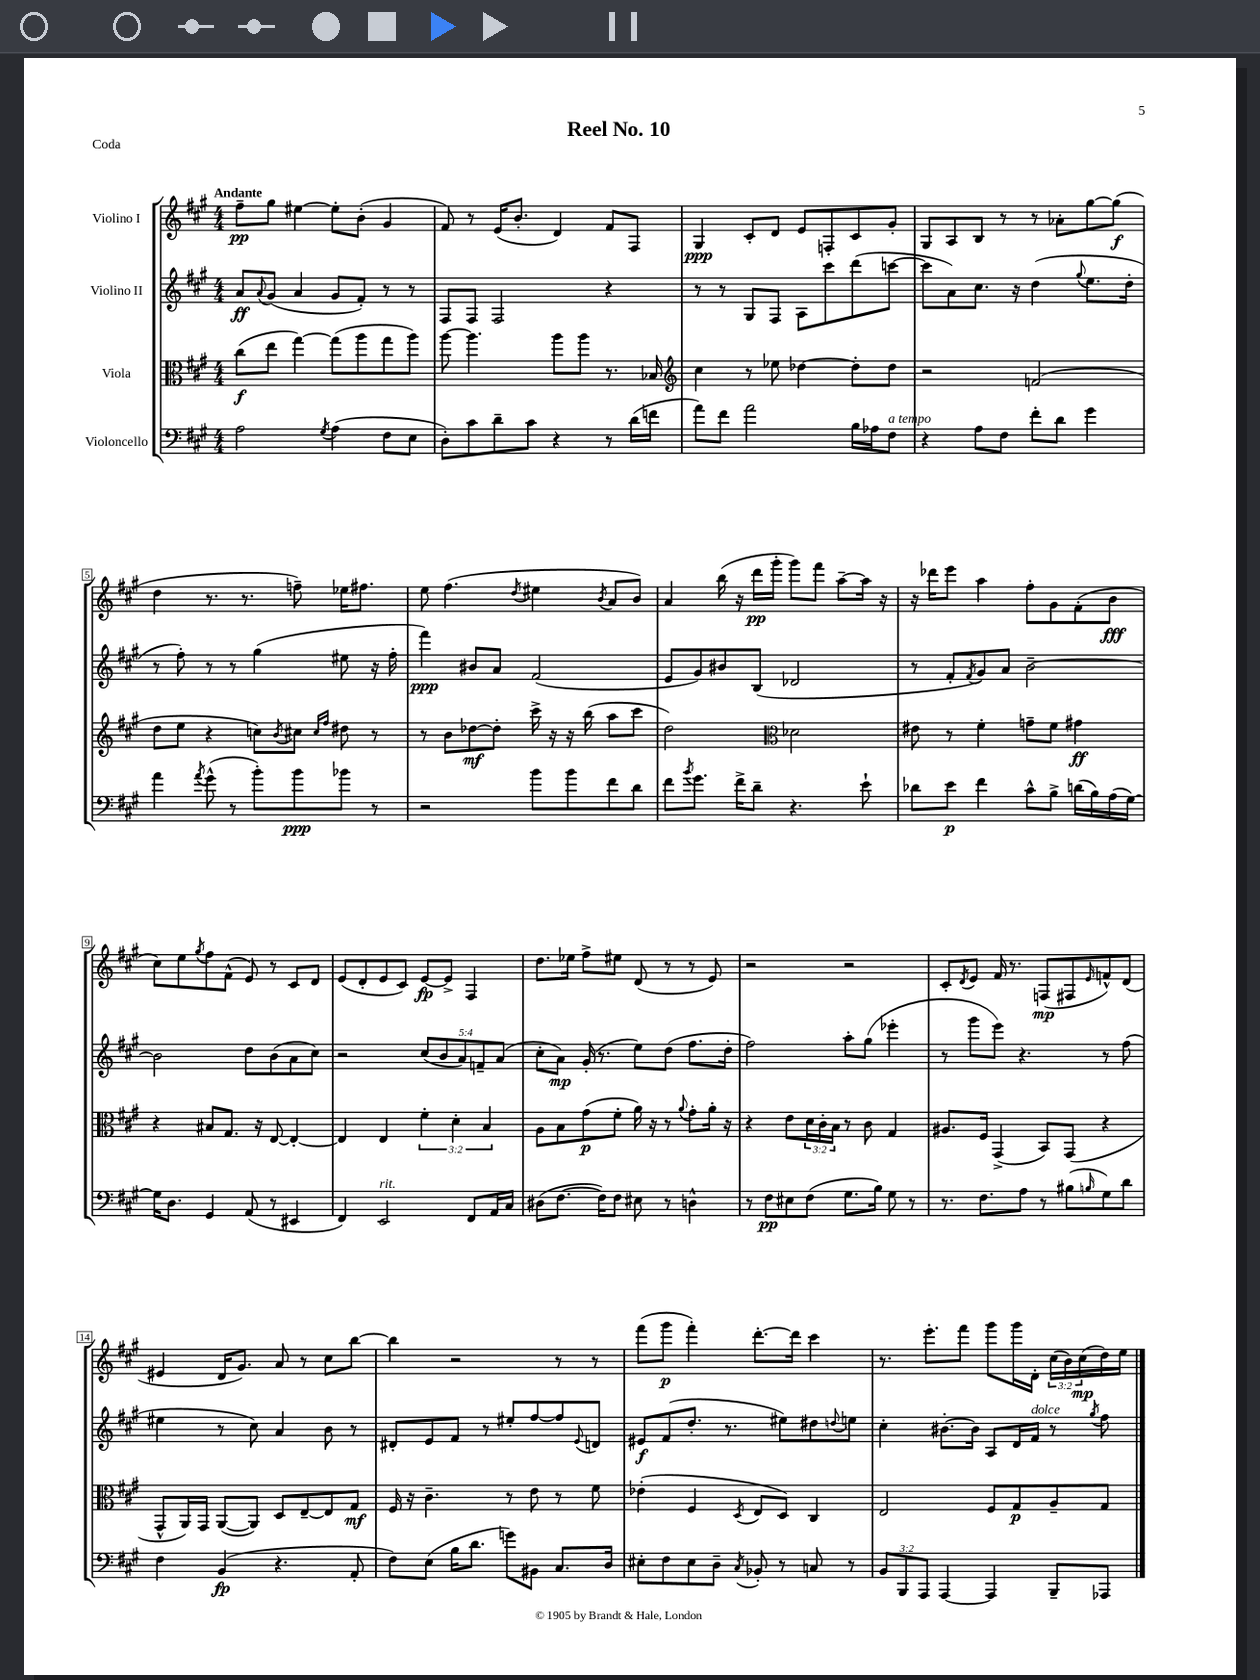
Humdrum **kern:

**kern	**dynam	**kern	**dynam	**kern	**dynam	**kern	**dynam
*part4	*part4	*part3	*part3	*part2	*part2	*part1	*part1
*staff4	*staff4	*staff3	*staff3	*staff2	*staff2	*staff1	*staff1
*I"Violoncello	*	*I"Viola	*	*I"Violino II	*	*I"Violino I	*
*clefF4	*	*clefC3	*	*clefG2	*	*clefG2	*
*k[f#c#g#]	*	*k[f#c#g#]	*	*k[f#c#g#]	*	*k[f#c#g#]	*
*M4/4	*	*M4/4	*	*M4/4	*	*M4/4	*
=1	=1	=1	=1	=1	=1	=1	=1
!	!	!	!	!	!	!LO:TX:a:B:t=Andante	!
2A\	.	(8cc#\L	f	8a/L	ff	8ff#~\L	pp
.	.	.	.	8qqa/	.	.	.
.	.	8ee\J	.	(8g#/J	.	8gg#\J	.
.	.	[4gg#\)	.	4a/	.	[4ee#X\	.
8qG#/	.	.	.	.	.	.	.
(4A\	.	(8gg#\L]	.	8g#/L	.	8ee#'\L]	.
.	.	8aa\	.	8f#'/J)	.	(8b'\J	.
8F#\L	.	8gg#\	.	8r	.	4g#/	.
8E\J	.	8aa\J)	.	8r	.	.	.
=2	=2	=2	=2	=2	=2	=2	=2
8D'\L)	.	[8aa\	.	8F#/L	.	8f#/)	.
8c#\	.	4.aa\]	.	8F#/J	.	8r	.
8d~\	.	.	.	2F#/	.	(16e/KL	.
.	.	.	.	.	.	8.b'/J	.
8c#\J	.	.	.	.	.	.	.
4r	.	8aa\L	.	.	.	4d/)	.
.	.	8aa\J	.	.	.	.	.
8r	.	8.r	.	4r	.	8f#/L	.
(16d\LL	.	.	.	.	.	8F#/J	.
16fn\JJ	.	16B-X/	.	.	.	.	.
=3	=3	=3	=3	=3	=3	=3	=3
*	*	*clefG2	*	*	*	*	*
8a\L)	.	4cc#\	.	8r	.	4G#/	ppp
8f#\J	.	.	.	8r	.	.	.
2a\	.	8r	.	8G#/L	.	8c#'/L	.
.	.	8ee-X\	.	8F#/J	.	8d/J	.
.	.	[4dd-X\	.	8A\L	.	8e/L	.
.	.	.	.	8ccc#\	.	8Fn'/	.
16B\LL	.	8dd-'\L]	.	(8ddd\	.	8c#/	.
16A-X\J	.	.	.	.	.	.	.
!LO:TX:a:i:t=a tempo	!	!	!	!	!	!	!
8F#\J	.	8dd-\J	.	[8cccn\J	.	8g#'/J	.
=4	=4	=4	=4	=4	=4	=4	=4
4r	.	2r	.	8ccc\L]	.	8G#/L	.
.	.	.	.	8a\)	.	8A/	.
8A\L	.	.	.	8.cc#\J	.	8B/J	.
8F#\J	.	.	.	.	.	8r	.
.	.	.	.	16r	.	.	.
8f#'\L	.	(2fn/	.	(4dd\	.	8r	.
8d\J	.	.	.	.	.	8a-X'\L	.
.	.	.	.	8qqgg#/	.	.	.
4g#\	.	.	.	8.ee\L	.	[8gg#\	.
.	.	.	.	.	.	(8gg#\J]	f
.	.	.	.	16dd'\Jk	.	.	.
!!LO:LB:g=z
=5	=5	=5	=5	=5	=5	=5	=5
4a\	.	8dd\L	.	8r	.	4dd\	.
.	.	8ee\J	.	8ff#'\)	.	.	.
8qa/	.	.	.	.	.	.	.
(8g#^^\	.	4r	.	8r	.	8.r	.
8r	.	.	.	8r	.	.	.
.	.	.	.	.	.	8.r	.
8b'\L)	.	8ccn\L)	.	(4gg#\	.	.	.
.	.	8qb/	.	.	.	.	.
8b\	ppp	8cc#X\J	.	.	.	8ffn~\)	.
.	.	16qqcc#/LL	.	.	.	.	.
.	.	16qqff#/JJ	.	.	.	.	.
8b-X\J	.	8dd#X\	.	8ee#X\	.	16ee-X\KL	.
.	.	.	.	.	.	8.ff#X\J	.
8r	.	8r	.	16r	.	.	.
.	.	.	.	16ff#'\	.	.	.
=6	=6	=6	=6	=6	=6	=6	=6
2r	.	8r	.	4fff#\)	ppp	8ee\	.
.	.	8b\L	.	.	.	(4.ff#\	.
.	.	[8dd-X\	mf	8b#X/L	.	.	.
.	.	8dd-'\J]	.	8a/J	.	.	.
.	.	.	.	.	.	8qdd/	.
8b\L	.	16ccc#^\	.	(2f#/	.	4ee#X\	.
.	.	16r	.	.	.	.	.
8b\	.	16r	.	.	.	.	.
.	.	(16bb\	.	.	.	.	.
.	.	.	.	.	.	8qb/	.
8f#\	.	8aa\L	.	.	.	8a/L	.
8d\J	.	8ccc#\J	.	.	.	8b/J)	.
=7	=7	=7	=7	=7	=7	=7	=7
8f#\L	.	2dd\)	.	8e/L	.	4a/	.
8qb/	.	.	.	.	.	.	.
8.g#\J	.	.	.	8g#/)	.	.	.
.	.	.	.	8b#X/	.	(16bb\	.
16f#^\KL	.	.	.	.	.	16r	.
8d~\J	.	.	.	(8B/J	.	16ddd\LL	pp
.	.	.	.	.	.	16ggg#'\JJ	.
*	*	*clefC3	*	*	*	*	*
4.r	.	2d-X\	.	2d-X/	.	8ggg#\L)	.
.	.	.	.	.	.	8fff#\J	.
.	.	.	.	.	.	[8aa~\L	.
8e`\	.	.	.	.	.	16aa\Jk]	.
.	.	.	.	.	.	16r	.
=8	=8	=8	=8	=8	=8	=8	=8
8d-X\L	.	8e#X\	.	8r	.	16r	.
.	.	.	.	.	.	16ddd-X\KL	.
8e\J	p	8r	.	8f#'/L	.	8eee\J	.
.	.	.	.	8qf#/	.	.	.
4f#\	.	4f#'\	.	8g#/)	.	4aa\	.
.	.	.	.	8a/J	.	.	.
8c#^^\L	.	8gn~\L	.	[2b~\	.	8ff#'\L	.
8B^\J	.	8f#\J	.	.	.	8g#\	.
(16dn\LL	.	4g#X\	ff	.	.	(8f#'\	.
16B\)	.	.	.	.	.	.	.
(16A\	.	.	.	.	.	8b\J	fff
[16G#\JJ)	.	.	.	.	.	.	.
!!LO:LB:g=z
=9	=9	=9	=9	=9	=9	=9	=9
16G#\KL]	.	4r	.	2b\]	.	8cc#\L)	.
8.D\J	.	.	.	.	.	.	.
.	.	.	.	.	.	8ee\	.
.	.	.	.	.	.	8qgg#/	.
4GG#/	.	8B#X/L	.	.	.	8ff#\	.
.	.	8.G#/J	.	.	.	(8f#^^\J	.
(8AA/	.	.	.	8dd\L	.	8e/)	.
.	.	16r	.	.	.	.	.
8r	.	[8E/	.	(8b\	.	8r	.
4EE#X/	.	4E'/_	.	8a\	.	8c#/L	.
.	.	.	.	8cc#\J)	.	8d/J	.
=10	=10	=10	=10	=10	=10	=10	=10
4FF#/)	.	4E/]	.	2r	.	(8e/L	.
.	.	.	.	.	.	8d'/	.
!LO:TX:a:i:t=rit.	!	!	!	!	!	!	!
2EE/	.	4E/	.	.	.	8e/	.
.	.	.	.	.	.	8c#/J)	.
.	.	6f#'\	.	(10cc#/L	.	[8e/L	fp
.	.	.	.	10b/	.	.	.
.	.	.	.	.	.	8e^/J]	.
.	.	6d'\	.	.	.	.	.
.	.	.	.	10a/)	.	.	.
8FF#/L	.	.	.	.	.	4F#/	.
.	.	.	.	10fn~/	.	.	.
.	.	6B/	.	.	.	.	.
16AA/L	.	.	.	.	.	.	.
.	.	.	.	(10a/J	.	.	.
16C#/JJ	.	.	.	.	.	.	.
=11	=11	=11	=11	=11	=11	=11	=11
(8D#X\L	.	8A\L	.	8cc#'\L	.	8.dd\L	.
[8.F#\J	.	8B\	.	8a\J)	mp	.	.
.	.	.	.	.	.	16ee-X\Jk	.
.	.	(8g#\	p	(16g#'/	.	8ff#^\L	.
16F#\KL])	.	.	.	8.r	.	.	.
8F#\J	.	8f#'\J	.	.	.	8ee#X\J	.
8E#X\	.	16a\)	.	8ee\L)	.	(8d/	.
.	.	16r	.	.	.	.	.
8r	.	8r	.	(8dd\J	.	8r	.
.	.	8qqa/	.	.	.	.	.
4Dn^^\	.	8g#'\L	.	8.ff#\L	.	8r	.
.	.	16a'\Jk	.	.	.	8e/)	.
.	.	16r	.	16dd'\Jk	.	.	.
=12	=12	=12	=12	=12	=12	=12	=12
8r	.	4r	.	2ff#\)	.	2r	.
8F#\L	pp	.	.	.	.	.	.
8E#X\	.	8e\L	.	.	.	.	.
(8F#\J	.	24d\L	.	.	.	.	.
.	.	24c#'\	.	.	.	.	.
.	.	24B\JJ	.	.	.	.	.
8.G#\L	.	8r	.	8aa'\L	.	2r	.
.	.	8c#\	.	(8gg#\J	.	.	.
16B\Jk)	.	.	.	.	.	.	.
8G#\	.	4G#/	.	4eee-X'\	.	.	.
8r	.	.	.	.	.	.	.
=13	=13	=13	=13	=13	=13	=13	=13
8.r	.	8.A#X/L	.	8r	.	8c#'/L	.
.	.	.	.	.	.	8qd/	.
.	.	.	.	8ggg#\L	.	8e/J	.
8.F#\L	.	16F#/Jk	.	.	.	.	.
.	.	(4GG#^/	.	8eee\J)	.	16f#/	.
.	.	.	.	.	.	8.r	.
8A\J	.	.	.	4.r	.	.	.
8r	.	8BB/L)	.	.	.	(8Fn/L	mp
(8B#X\L	.	(8GG#/J	.	.	.	8F#X/	.
16qqBn/	.	.	.	.	.	16qqe/	.
8G#\)	.	4r	.	8r	.	8fn^^/)	.
8d\J	.	.	.	(8ff#\	.	(8d/J	.
!!LO:LB:g=z
=14	=14	=14	=14	=14	=14	=14	=14
4F#\	.	8GG#^^/L	.	4ee#X\	.	4e#X/	.
.	.	16AA/L)	.	.	.	.	.
.	.	16GG#/JJ	.	.	.	.	.
(4BB/	fp	([8AA/L	.	8r	.	16d/KL	.
.	.	.	.	.	.	8.g#/J)	.
.	.	8AA/J])	.	8cc#\)	.	.	.
4.r	.	8D/L	.	4a/	.	8a/	.
.	.	[8E~/	.	.	.	8r	.
.	.	8E/]	.	8b\	.	8cc#\L	.
8AA'/	.	8G#/J	mf	8r	.	[8bb\J	.
=15	=15	=15	=15	=15	=15	=15	=15
8F#\L)	.	16F#/	.	8d#X'/L	.	4bb\]	.
.	.	16r	.	.	.	.	.
(8E\J	.	4.c#~\	.	8e/	.	.	.
16B\KL	.	.	.	8f#/J	.	2r	.
8.d\J	.	.	.	.	.	.	.
.	.	.	.	8r	.	.	.
8gn\L)	.	8r	.	8ee#X'/L	.	.	.
8BB#X\J	.	8e\	.	[8ff#/	.	.	.
8.C#/L	.	8r	.	8ff#/]	.	8r	.
.	.	.	.	8qqe/	.	.	.
.	.	8f#\	.	8dn/J	.	8r	.
16D/Jk	.	.	.	.	.	.	.
=16	=16	=16	=16	=16	=16	=16	=16
8E#X'\L	.	(4e-X'\	.	8e#X/L	f	(8fff#\L	.
8F#\	.	.	.	(8f#/	.	8ggg#\J	p
8E#\	.	4F#/	.	8.dd'/J	.	4fff#'\)	.
8D~\J	.	.	.	.	.	.	.
.	.	.	.	8.r	.	.	.
8qC#/	.	8qD/	.	.	.	.	.
8BB-X'/	.	8E/L	.	.	.	[8.ddd'\L	.
8r	.	8D/J)	.	8ee#X\L)	.	.	.
.	.	.	.	.	.	16ddd\Jk]	.
8Cn/	.	4C#/	.	8dd#X\	.	4ccc#\	.
.	.	.	.	8qqddn/	.	.	.
8r	.	.	.	8een\J	.	.	.
=17	=17	=17	=17	=17	=17	=17	=17
12BB/L	.	2E/	.	4cc#'\	.	8.r	.
12BBB/	.	.	.	.	.	.	.
12AAA/J	.	.	.	.	.	.	.
.	.	.	.	.	.	8.eee'\L	.
[4AAA/	.	.	.	[8.b#X'\L	.	.	.
.	.	.	.	.	.	8fff#\J	.
.	.	.	.	16b#\Jk]	.	.	.
4AAA/]	.	8F#/L	.	8A/L	.	8ggg#\L	.
.	.	8G#/	p	16d/L	.	16ggg#\L	.
!	!	!	!	!LO:TX:a:i:t=dolce	!	!	!
.	.	.	.	16f#/JJ	.	16d'\JJ	.
8BBB~/L	.	8A~/	.	8r	.	(24cc#\LL	.
.	.	.	.	.	.	24b\)	.
.	.	.	.	.	.	(24cc#\	mp
.	.	.	.	8qgg#/	.	.	.
8AAA-X/J	.	8G#/J	.	8ff#\	.	16dd\)	.
.	.	.	.	.	.	16ee\JJ	.
==	==	==	==	==	==	==	==
*-	*-	*-	*-	*-	*-	*-	*-
